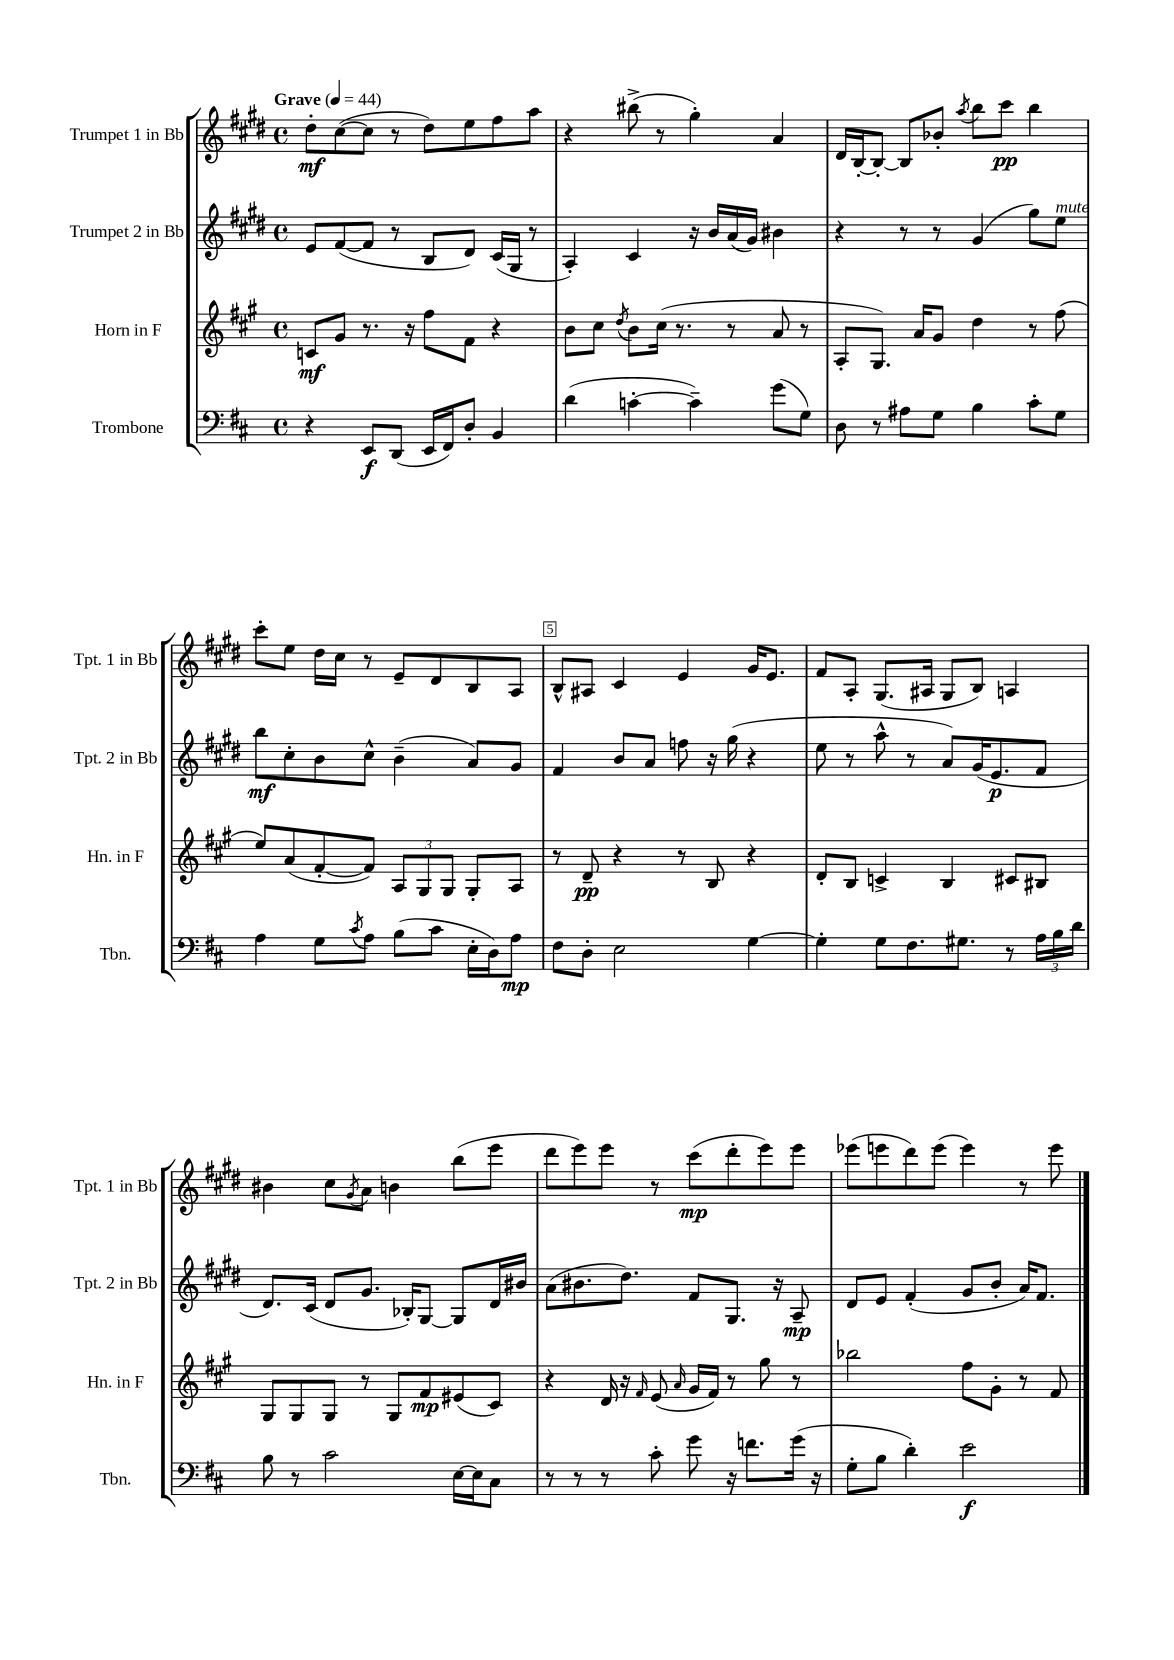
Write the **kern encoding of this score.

**kern	**dynam	**kern	**dynam	**kern	**dynam	**kern	**dynam
*part4	*part4	*part3	*part3	*part2	*part2	*part1	*part1
*staff4	*staff4	*staff3	*staff3	*staff2	*staff2	*staff1	*staff1
*I"Trombone	*	*I"Horn in F	*	*I"Trumpet 2 in Bb	*	*I"Trumpet 1 in Bb	*
*I'Tbn.	*	*I'Hn. in F	*	*I'Tpt. 2 in Bb	*	*I'Tpt. 1 in Bb	*
*clefF4	*	*clefG2	*	*clefG2	*	*clefG2	*
*k[f#c#]	*	*k[f#c#g#]	*	*k[f#c#g#d#]	*	*k[f#c#g#d#]	*
*M4/4	*	*M4/4	*	*M4/4	*	*M4/4	*
*met(c)	*	*met(c)	*	*met(c)	*	*met(c)	*
*MM44	*	*MM44	*	*MM44	*	*MM44	*
=1	=1	=1	=1	=1	=1	=1	=1
!	!	!	!	!	!	!LO:TX:a:B:t=Grave	!
4r	.	8cn/L	mf	8e/L	.	8dd#'\L	mf
.	.	8g#/J	.	([8f#/	.	([8cc#\	.
8EE/L	f	8.r	.	8f#/J]	.	8cc#\J]	.
(8DD/J	.	.	.	8r	.	8r	.
.	.	16r	.	.	.	.	.
16EE/LL	.	8ff#\L	.	8B/L	.	8dd#\L)	.
16FF#/J)	.	.	.	.	.	.	.
8D'/J	.	8f#\J	.	8d#/J)	.	8ee\	.
4BB/	.	4r	.	(16c#/LL	.	8ff#\	.
.	.	.	.	16G#/JJ	.	.	.
.	.	.	.	8r	.	8aa\J	.
=2	=2	=2	=2	=2	=2	=2	=2
(4d\	.	8b\L	.	4A'/)	.	4r	.
.	.	8cc#\J	.	.	.	.	.
.	.	8qdd/	.	.	.	.	.
[4cn'\	.	8b\L	.	4c#/	.	(8bb#X^\	.
.	.	(16cc#\Jk	.	.	.	8r	.
.	.	8.r	.	.	.	.	.
4c~\])	.	.	.	16r	.	4gg#'\)	.
.	.	.	.	16b/LL	.	.	.
.	.	8r	.	(16a/	.	.	.
.	.	.	.	16g#/JJ)	.	.	.
(8g\L	.	8a/	.	4b#X\	.	4a/	.
8G\J)	.	8r	.	.	.	.	.
=3	=3	=3	=3	=3	=3	=3	=3
8D\	.	8A'/L	.	4r	.	16d#/LL	.
.	.	.	.	.	.	[16B'/J	.
8r	.	8.G#/J)	.	.	.	8B'/J_	.
8A#X\L	.	.	.	8r	.	8B/L]	.
.	.	16a/KL	.	.	.	.	.
8G\J	.	8g#/J	.	8r	.	8b-X'/J	.
.	.	.	.	.	.	8qaa/	.
4B\	.	4dd\	.	(4g#/	.	8bb\L	.
.	.	.	.	.	.	8ccc#\J	pp
8c#'\L	.	8r	.	8gg#\L)	.	4bb\	.
!	!	!	!	!LO:TX:a:i:t=mute	!	!	!
8G\J	.	(8ff#\	.	8ee\J	.	.	.
!!LO:LB:g=z
=4	=4	=4	=4	=4	=4	=4	=4
4A\	.	8ee/L)	.	8bb\L	mf	8ccc#'\L	.
.	.	(8a/	.	8cc#'\	.	8ee\J	.
8G\L	.	[8f#'/	.	8b\	.	16dd#\LL	.
.	.	.	.	.	.	16cc#\JJ	.
8qc#/	.	.	.	.	.	.	.
8A\J	.	8f#/J])	.	8cc#^^\J	.	8r	.
(8B\L	.	12A/L	.	(4b~\	.	8e~/L	.
.	.	12G#/	.	.	.	.	.
8c#\J	.	.	.	.	.	8d#/	.
.	.	12G#/J	.	.	.	.	.
16E'\LL	.	8G#'/L	.	8a/L)	.	8B/	.
16D\J)	.	.	.	.	.	.	.
8A\J	mp	8A/J	.	8g#/J	.	8A/J	.
=5	=5	=5	=5	=5	=5	=5	=5
8F#\L	.	8r	.	4f#/	.	8B^^/L	.
8D'\J	.	8d~/	pp	.	.	8A#X/J	.
2E\	.	4r	.	8b/L	.	4c#/	.
.	.	.	.	8a/J	.	.	.
.	.	8r	.	8ffn\	.	4e/	.
.	.	8B/	.	16r	.	.	.
.	.	.	.	(16gg#\	.	.	.
[4G\	.	4r	.	4r	.	16g#/KL	.
.	.	.	.	.	.	8.e/J	.
=6	=6	=6	=6	=6	=6	=6	=6
4G'\]	.	8d'/L	.	8ee\	.	8f#/L	.
.	.	8B/J	.	8r	.	8A'/J	.
8G\L	.	4cn^/	.	8aa^^\	.	(8.G#/L	.
8.F#\	.	.	.	8r	.	.	.
.	.	.	.	.	.	16A#X/Jk	.
.	.	4B/	.	8a/L)	.	8G#/L	.
8.G#X\J	.	.	.	.	.	.	.
.	.	.	.	(16g#/K	.	8B/J)	.
.	.	.	.	8.e/	p	.	.
8r	.	8c#X/L	.	.	.	4An/	.
24A\LL	.	8B#X/J	.	8f#/J	.	.	.
24B\	.	.	.	.	.	.	.
24d\JJ	.	.	.	.	.	.	.
!!LO:LB:g=z
=7	=7	=7	=7	=7	=7	=7	=7
8B\	.	8G#/L	.	8.d#/L)	.	4b#X\	.
8r	.	8G#/	.	.	.	.	.
.	.	.	.	(16c#/Jk	.	.	.
2c#\	.	8G#/J	.	8d#/L	.	8cc#\L	.
.	.	.	.	.	.	8qg#/	.
.	.	8r	.	8.g#/J	.	8a\J	.
.	.	8G#/L	.	.	.	4bn\	.
.	.	.	.	16B-X'/KL)	.	.	.
.	.	8f#/	mp	[8G#/J	.	.	.
[16E\LL	.	(8e#X/	.	8G#/L]	.	(8bb\L	.
16E\J]	.	.	.	.	.	.	.
8C#\J	.	8c#/J)	.	16d#/L	.	8eee\J	.
.	.	.	.	16b#X/JJ	.	.	.
=8	=8	=8	=8	=8	=8	=8	=8
8r	.	4r	.	(8a\L	.	8ddd#\L	.
8r	.	.	.	8.b#X\	.	8eee\)	.
8r	.	16d/	.	.	.	8eee\J	.
.	.	16r	.	8.dd#\J)	.	.	.
.	.	16qqf#/	.	.	.	.	.
8c#'\	.	(8e/	.	.	.	8r	.
.	.	16qqa/	.	.	.	.	.
8g\	.	16g#/LL	.	8f#/L	.	(8ccc#\L	mp
.	.	16f#/JJ)	.	.	.	.	.
16r	.	8r	.	8.G#/J	.	8ddd#'\	.
8.fn\L	.	.	.	.	.	.	.
.	.	8gg#\	.	.	.	8eee\)	.
.	.	.	.	16r	.	.	.
(16g\Jk	.	8r	.	8A~/	mp	8eee\J	.
16r	.	.	.	.	.	.	.
=9	=9	=9	=9	=9	=9	=9	=9
8G'\L	.	2bb-X\	.	8d#/L	.	(8eee-X\L	.
8B\J	.	.	.	8e/J	.	8eeen\	.
4d'\)	.	.	.	(4f#'/	.	8ddd#\)	.
.	.	.	.	.	.	(8eee\J	.
2e\	f	8ff#\L	.	8g#/L	.	4eee\)	.
.	.	8g#'\J	.	8b'/J	.	.	.
.	.	8r	.	16a/KL)	.	8r	.
.	.	.	.	8.f#/J	.	.	.
.	.	8f#/	.	.	.	8eee\	.
==	==	==	==	==	==	==	==
*-	*-	*-	*-	*-	*-	*-	*-
